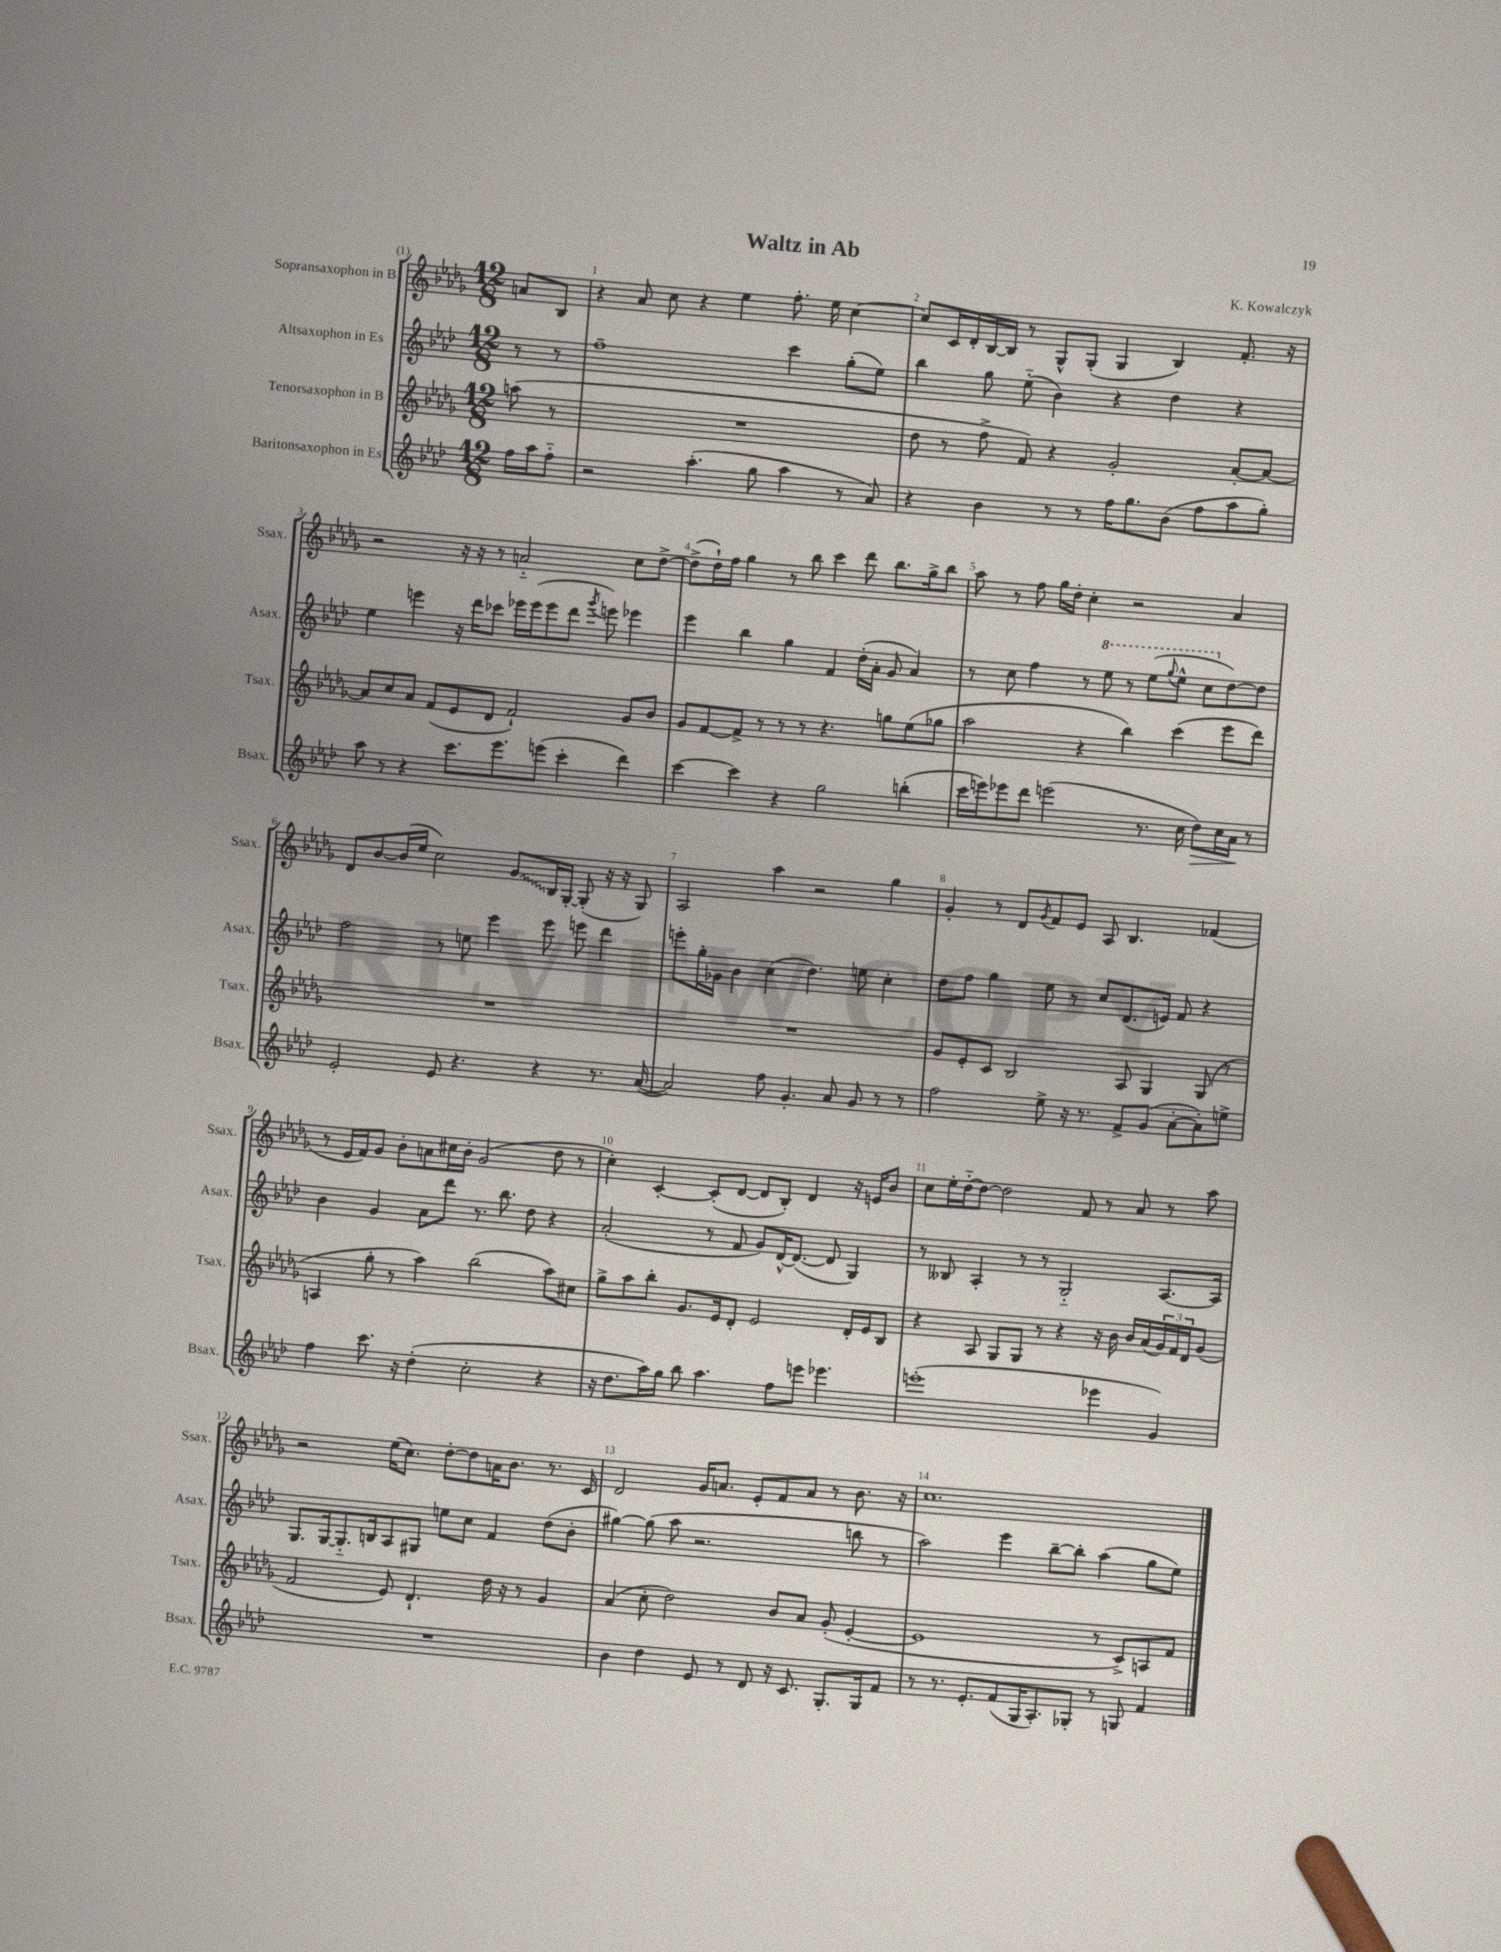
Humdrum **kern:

**kern	**kern	**kern	**kern
*staff4	*staff3	*staff2	*staff1
*clefG2	*clefG2	*clefG2	*clefG2
*k[b-e-a-d-]	*k[b-e-a-d-g-]	*k[b-e-a-d-]	*k[b-e-a-d-g-]
*M12/8	*M12/8	*M12/8	*M12/8
16ff\LL	(8aa\	8r	8a/L
16aa-\J	.	.	.
8ff'~\J	8r	8r	8B-/J
=	=	=	=
2r	1.r	1ff~	4r
.	.	.	8a-/
.	.	.	8cc\
(4.aa-'\	.	.	4r
.	.	.	4ee-\
8gg\	.	.	.
4aa-\	.	4ccc\	8.ff'\
.	.	.	16ee-\
8r	.	(8gg'\L	[4cc\
8a-/)	.	8ee-\J)	.
=	=	=	=
4r	8dd-\	4bb-\	8cc/]L
.	8r	.	16c/L
.	.	.	16d-'/
4b-\	8ff^\	8gg\	[16B-/
.	.	.	16B-/]JJ
.	8f/)	(8ee-'~\	8r
8r	4r	4b-\)	8G-^^/L
8r	.	.	(8G-'/J
16ff\LK	2g-'/	4r	4G-/
8.gg\	.	.	.
(8b-\J	.	4dd-\	4B-/)
8ff\L	.	.	.
8aa-\	[8a-'/L	4r	8.f'/
8gg'\J)	8a-/_J	.	.
.	.	.	16r
=	=	=	=
8aa-\	8a-/]L	4ee-\	2r
8r	8cc/	.	.
4r	8a-/J	4eee\	.
.	(8f/L	.	.
8.ccc\L	8e-/	16r	16r
.	.	16ddd-\LK	16r
.	8d-/J	8ccc-\J	8r
8.eee-\	.	.	.
.	2f`/)	16eee-\LL	2a'~/
.	.	(16eee-\J	.
(8eee\J	.	8eee-\	.
4ccc'\	.	8ddd-\J	.
.	.	8qggg/	.
.	.	8eee\)	.
4ddd-\)	8g-/L	4eee-\	8cc\L
.	8b-/J	.	[8dd-^\J
=	=	=	=
[4ccc\	8g-/L	4eee-\	(8dd-^\]L
.	[8f/	.	16dd-`\L)
.	.	.	16ff\JJ
4ccc\]	8f^/]J	4bb-\	4gg-\
.	8r	.	.
4r	8r	4gg\	8r
.	8r	.	8bb-\
2gg\	4.r	4f/	4ccc\
.	.	(16dd-'\LL	8ddd-\
.	.	16a-'\JJ	.
.	8gg\L	8g/	8.bb-\L
(4bb'\	(8ee-\	4a-/)	.
.	.	.	16gg-^\k
.	8gg-\J	.	8bb-\J
=	=	=	=
16ccc\LL	2aa-\	8r	8aa-\
16eee\J)	.	.	.
8eee-\	.	8cc\	8r
8ddd-\J	.	4ff\	8ff\
(2eee\	.	.	16gg-\LL
.	.	.	16dd-'\JJ
.	4r	8r	4cc'\
.	.	8eee-\	.
.	4bb-\)	8r	2r
8.r	.	(8eee-\L	.
.	.	8qqggg/	.
.	(4ccc\	8eee-^^\J	.
16cc\	.	.	.
8dd-\L)	.	8ccc\L	.
16cc\L	8eee-\L	[8dd-\)	4a-/
16a-\JJ	.	.	.
8r	8ddd-\J)	8dd-\]J	.
=	=	=	=
2e-'/	1.r	2ff\	8d-/L
.	.	.	[8b-/
.	.	.	(16b-/]L
.	.	.	16ee-/JJ
.	.	.	2cc\)
8e-/	.	8r	.
4.r	.	8ee\	.
.	.	4eee-\	.
.	.	.	8g-/L
4r	.	8eee-\	16B-/L
.	.	.	[16G-'/JJ
.	.	8eee\	(8G-'/]
8.r	.	4ddd-\	16r
.	.	.	16r
.	.	.	8G-/)
([16a-/	.	.	.
=	=	=	=
2a-/])	1.r	8eee'\L	2A-/
.	.	16gg'\L	.
.	.	16g-\JJ	.
.	.	4b-\	.
8ff\	.	(4cc\	4aa-\
4.g'/	.	.	.
.	.	4.dd-\)	2r
8a-/	.	.	.
8g/	.	8ee\	.
8r	.	4cc'\	4gg-\
8r	.	.	.
=	=	=	=
2ff\	8g-/L	8dd-\L	4g-'/
.	8e-'/	8ff\J	.
.	8c/J	4gg\	8r
.	2B-/	.	8d-/L
.	.	.	8qg-/
8ee-^\	.	8ee-\	8f/
16r	.	8r	8e-/J
8.r	.	.	.
.	.	8cc/L	8A-/
8f^/L	8A-/	(8.d-/	4.B-/
(8g/J	4G-/	.	.
.	.	16e/Jk)	.
[8a-'\L	.	8f/	.
8a-'\])	(8G-/	4r	(4f-/
8ee^\J	8r	.	.
=	=	=	=
4ff\	4A/	4b-\	8r
.	.	.	16e-/LL
.	.	.	16f/J)
8.ccc\	8gg-'\	4g/	8g-/J
.	8r	.	8b-'\L
16r	.	.	.
(4dd-'\	4aa-\)	8a-\L	8a\
.	.	8ddd-\J	16cc#\L
.	.	.	16b-'\JJ
2cc'\	(2bb-\	8.r	(2g-/
.	.	8.bb-\	.
.	.	8dd-\	.
4r	8aa-\L)	4r	8dd-\
.	8cc#\J	.	8r
=	=	=	=
16r	8gg-^\L	(2a-'/	4cc'\)
8.dd-\L	.	.	.
.	8aa-\	.	.
16aa-\L)	8bb-'\J	.	[4c'/
16gg\JJ	.	.	.
8bb-\	8.g-/L	.	.
4.aa-\	.	8r	(8c'/]L
.	16e-/k	.	.
.	8d-'/J	8f/	[8d-/J
.	2e-/	8g/L)	8d-/]L
8ff\L	.	[16d-^^/K	8B-'/J)
.	.	(8.d-/_J	.
8eee\J	.	.	4d-/
4.eee-\	.	8d-/]	.
.	16d-'/LL	4G/)	16r
.	16e-/J	.	16e/LK
.	8B-/J	.	8b-/J
=	=	=	=
(1eee'	4r	8r	8cc\L
.	.	8B--/	16ee-'\L
.	.	.	[16dd-'~\J
.	8A-/	4A-'/	8dd-\_J
.	8G-/L	.	2dd-\]
.	8G-/J	8r	.
.	8r	8r	.
.	4r	2G'~/	.
.	.	.	8f/
4eee-\	16r	.	8r
.	16b-\	.	.
.	16b-/LL	.	8a-/
.	(16a-/	.	.
4g/)	24g-/)	[8.A-/L	8r
.	24f/	.	.
.	24d-/J	.	.
.	(8g-/J	.	8aa-\
.	.	16A-/]Jk	.
=	=	=	=
1.r	2f/	8.G/L	2r
.	.	[16G/k	.
.	.	8.G'~/]	.
.	.	16B/k	.
.	8e-/)	8A-/	(16ee-\LK
.	.	.	8.cc\J)
.	4.d-`/	8G#/J	.
.	.	8ee\L	[8dd-'\L
.	.	8cc\J	8dd-\]
.	16dd-\	4f/	16a\K
.	16r	.	8.b-\J
.	8r	.	.
.	4g-/	(8dd-\L	8.r
.	.	8b-'\J	.
.	.	.	16c/
=	=	=	=
4b-\	(4a-/	[4gg#\)	2d-/
4dd-\	8cc'\	(8gg#\]	.
.	2dd-\)	8aa-\	.
8e-/	.	2.r	16g-/LK
.	.	.	8.a/J
8r	.	.	.
8d-/	.	.	8e-'/L
16r	8b-/L	.	8f/
8.c/	.	.	.
.	8a-/J	.	8a/J
8.G'/L	(8g-'/	.	8r
.	[4e-'/	8bb\	8.b-\
16G/k	.	.	.
8f/J	.	8r	.
.	.	.	16r
=	=	=	=
8r	1e-]	2aa-\)	1.cc
8.r	.	.	.
8.e-'/L	.	.	.
(8f/	.	4eee-\	.
16G/K	.	.	.
8.A-'/)	.	.	.
.	.	[8bb-~\L	.
8G-'/J	.	8bb-'\]J	.
8r	8r	(4aa-\	.
8G/	8c^/L)	.	.
4f/	8A/	8gg\L	.
.	8f/J	8ee-\J)	.
==	==	==	==
*-	*-	*-	*-
